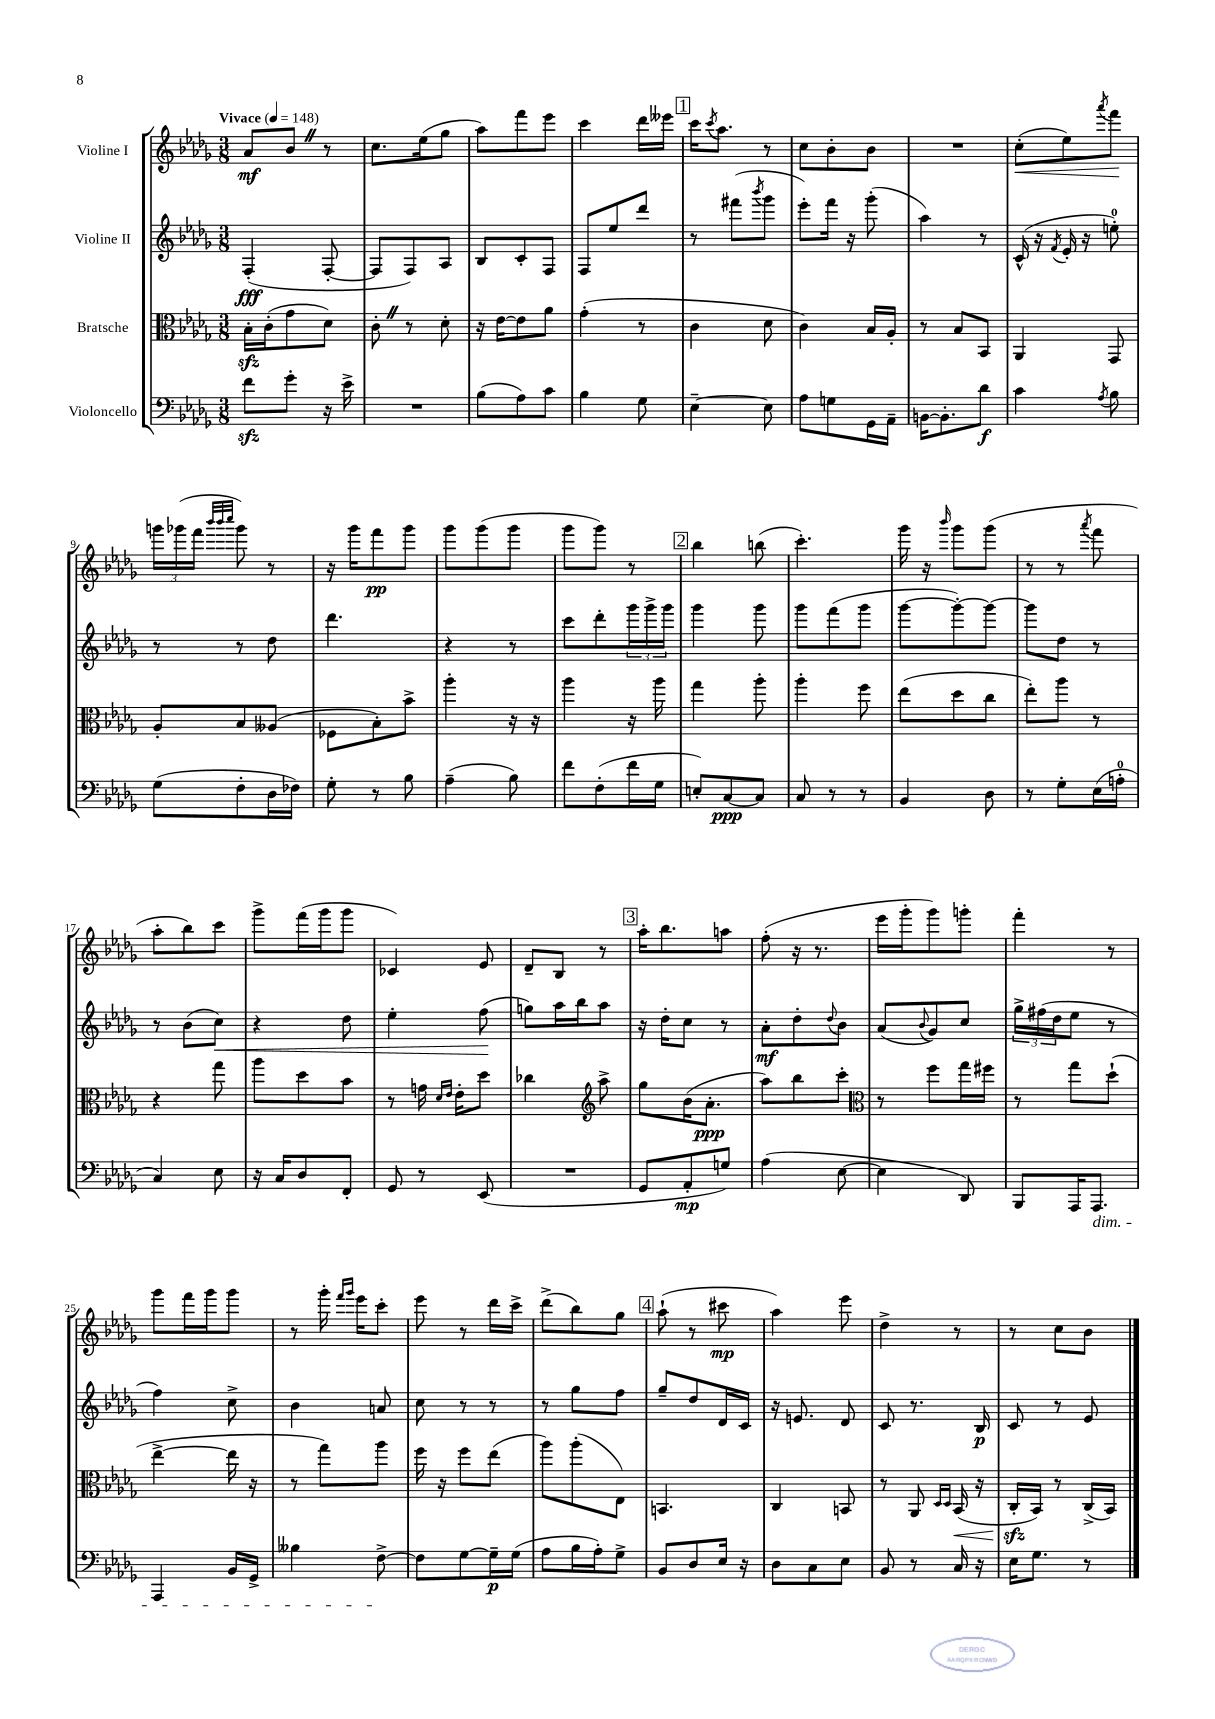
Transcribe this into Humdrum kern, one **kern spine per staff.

**kern	**kern	**kern	**kern
*staff4	*staff3	*staff2	*staff1
*clefF4	*clefC3	*clefG2	*clefG2
*k[b-e-a-d-g-]	*k[b-e-a-d-g-]	*k[b-e-a-d-g-]	*k[b-e-a-d-g-]
*M3/8	*M3/8	*M3/8	*M3/8
*MM148	*MM148	*MM148	*MM148
8f\L	16B-'\LL	(4F'/	8a-/L
.	(16c'\J	.	.
8g-'\J	8g-\	.	8b-/J
16r	8d-\J)	[8F'/	8r
16e-^\	.	.	.
=	=	=	=
4.r	8c'\	8F/]L	8.cc\L
.	8r	8F/)	.
.	.	.	(16ee-\k
.	8d-'\	8A-/J	8gg-\J
=	=	=	=
(8B-\L	16r	8B-/L	8aa-\L)
.	[16e-\LK	.	.
8A-\)	8e-\]	8c'/	8fff\
8c\J	8a-\J	8F/J	8eee-\J
=	=	=	=
4B-\	(4g-'\	8F/L	4ccc\
.	.	8ee-/	.
8G-\	8r	8ddd-/J	16ddd-\LL
.	.	.	16eee--\JJ
=	=	=	=
[4E-~\	4c\	8r	16ccc\LK
.	.	.	8qccc/
.	.	.	8.aa-\J
.	.	(8fff#\L	.
.	.	8qbbb-/	.
8E-\]	8d-\	8ggg-\J	8r
=	=	=	=
8A-\L	4c\)	8eee-'\L)	8cc\L
8G\	.	16fff\Jk	8b-'\
.	.	16r	.
16GG-\L	16B-/LL	(8ggg-'\	8b-\J
16AA-~\JJ	16A-'/JJ	.	.
=	=	=	=
[16BB\LK	8r	4aa-\)	4.r
8.BB'\]	.	.	.
.	8B-/L	.	.
8d-\J	8BB-/J	8r	.
=	=	=	=
4c\	4AA-/	(16c^^/	(8cc'\L
.	.	16r	.
.	.	8qf/	.
.	.	16e-'/	8ee-\)
.	.	16r	.
8qA-/	.	.	8qaaa-/
8B-\	8GG-/	8ee'\)	8fff\J
=	=	=	=
(8G-\L	8A-'/L	8r	24ggg\LL
.	.	.	(24ggg-\
.	.	.	24fff\JJ
.	.	.	32qqbbb-/LLL
.	.	.	32qqbbb-/
.	.	.	32qqcccc/JJJ
8F'\	8B-/	8r	8ggg-\)
16D-\L	(8A--/J	8dd-\	8r
16F-\JJ)	.	.	.
=	=	=	=
8G-'\	8F-\L	4.ddd-\	16r
.	.	.	16ggg-\LK
8r	8B-'\)	.	8fff\
8B-\	8b-^\J	.	8ggg-\J
=	=	=	=
(4A-~\	4aa-'\	4r	8ggg-\L
.	.	.	(8ggg-\
8B-\)	16r	8r	8ggg-\J
.	16r	.	.
=	=	=	=
8f\L	4aa-\	8ccc\L	8ggg-\L
(8F'\	.	8ddd-'\	8ggg-\J)
16f\L	16r	24ggg-\L	8r
.	.	24ggg-^\	.
16G-\JJ	16aa-\	.	.
.	.	24ggg-\JJ	.
=	=	=	=
8E'/L)	4gg-\	4ggg-\	4bb-\
[8C/	.	.	.
8C/]J	8aa-'\	8ggg-\	(8bb\
=	=	=	=
8C/	4aa-'\	8ggg-\L	4.ccc'\)
8r	.	(8fff\	.
8r	8ff\	8ggg-\J	.
=	=	=	=
4BB-/	(8ee-\L	[8ggg-\L	16ggg-\
.	.	.	16r
.	.	.	16qqbbb-/
.	8dd-\	8ggg-'\_)	8ggg-\L
8D-\	8cc\J	8ggg-\_J	(8ggg-\J
=	=	=	=
8r	8ee-'\L)	8ggg-\]L	8r
8G-'\L	8aa-\J	8dd-\J	8r
.	.	.	8qaaa-/
(16E-\L	8r	8r	8fff\
16A'\JJ	.	.	.
=	=	=	=
4C/)	4r	8r	8aa-'\L
.	.	(8b-\L	8bb-\)
8E-\	8gg-\	8cc\J)	8ccc\J
=	=	=	=
16r	8aa-\L	4r	8ggg-^\L
16C/LK	.	.	.
8D-/	8dd-\	.	(16fff\L
.	.	.	16ggg-\J
8FF'/J	8b-\J	8dd-\	8ggg-\J
=	=	=	=
8GG-/	8r	4ee-'\	4c-/)
8r	16g\	.	.
.	16qqd-/LL	.	.
.	16qqe-/JJ	.	.
.	16e-'\LK	.	.
(8EE-/	8dd-\J	(8ff\	8e-/
=	=	=	=
4.r	4cc-\	8gg\L)	8d-~/L
.	.	16aa-\L	8B-/J
.	.	16bb-\J	.
*	*clefG2	*	*
.	8aa-^\	8aa-\J	8r
=	=	=	=
8GG-/L	8gg-\L	16r	16aa-'\LK
.	.	16dd-'\LK	8.bb-\
8AA-'/	(16b-\K	8cc\J	.
.	8.a-'\J	.	.
8G/J)	.	8r	8aa\J
=	=	=	=
(4A-\	8aa-\L)	8a-'\L	(8ff'\
.	8bb-\	8dd-'\	16r
.	.	.	8.r
.	.	8qqdd-/	.
[8E-\	8ccc'\J	8b-\J	.
=	=	=	=
*	*clefC3	*	*
4E-\]	8r	(8a-/L	16eee-\LL
.	.	.	16ggg-'\J
.	.	8qqb-/	.
.	8ff\L	8g-/)	8ggg-\)
8DD-/)	16gg-\L	8cc/J	8ggg'\J
.	16ff#\JJ	.	.
=	=	=	=
8BBB-/L	8r	24gg-^\LL	4fff'\
.	.	(24ff#\	.
.	.	24dd-\J	.
16AAA-/K	8gg-\L	8ee-\J	.
8.AAA-/J	.	.	.
.	(8dd-`\J	8r	8r
=	=	=	=
4AAA-/	[4ee-^\	4ff\)	8ggg-\L
.	.	.	16fff\L
.	.	.	16ggg-\J
16BB-/LL	16ee-\]	8cc^\	8ggg-\J
16GG-^/JJ	16r	.	.
=	=	=	=
4B--\	8r	4b-\	8r
.	8gg-\L)	.	16ggg-'\
.	.	.	16qqfff/LL
.	.	.	16qqggg-/JJ
.	.	.	16eee-\LK
[8F^\	8aa-\J	8a/	8ccc'\J
=	=	=	=
8F\]L	16ff\	8cc\	8eee-\
.	16r	.	.
[8G-\	8ff\L	8r	8r
16G-~\]L	(8ee-\J	8r	16ddd-\LL
(16G-\JJ	.	.	16ccc^\JJ
=	=	=	=
8A-\L	8aa-\L)	8r	(8ddd-^\L
16B-\L	(8aa-'\	8gg-\L	8bb-\)
16A-'\J)	.	.	.
8G-^\J	8E-\J)	8ff\J	8gg-\J
=	=	=	=
8BB-/L	4.BB/	8gg-~/L	(8aa-`\
8D-/	.	8dd-/	8r
16E-/Jk	.	16d-/L	8ccc#\
16r	.	16c/JJ	.
=	=	=	=
8D-\L	4C/	16r	4aa-\)
.	.	8.e/	.
8C\	.	.	.
8E-\J	8BB/	8d-/	8eee-\
=	=	=	=
8BB-/	8r	8c/	4dd-^\
8r	8AA-/	8.r	.
.	16qqD-/LL	.	.
.	16qqD-/JJ	.	.
16C/	(16BB-/	.	8r
16r	16r	16B-/	.
=	=	=	=
16E-\LK	16C'/LL	8c/	8r
8.G-\J	16BB-/JJ)	.	.
.	8r	8r	8cc\L
8r	(16C^/LL	8e-/	8b-\J
.	16BB-/JJ)	.	.
==	==	==	==
*-	*-	*-	*-
